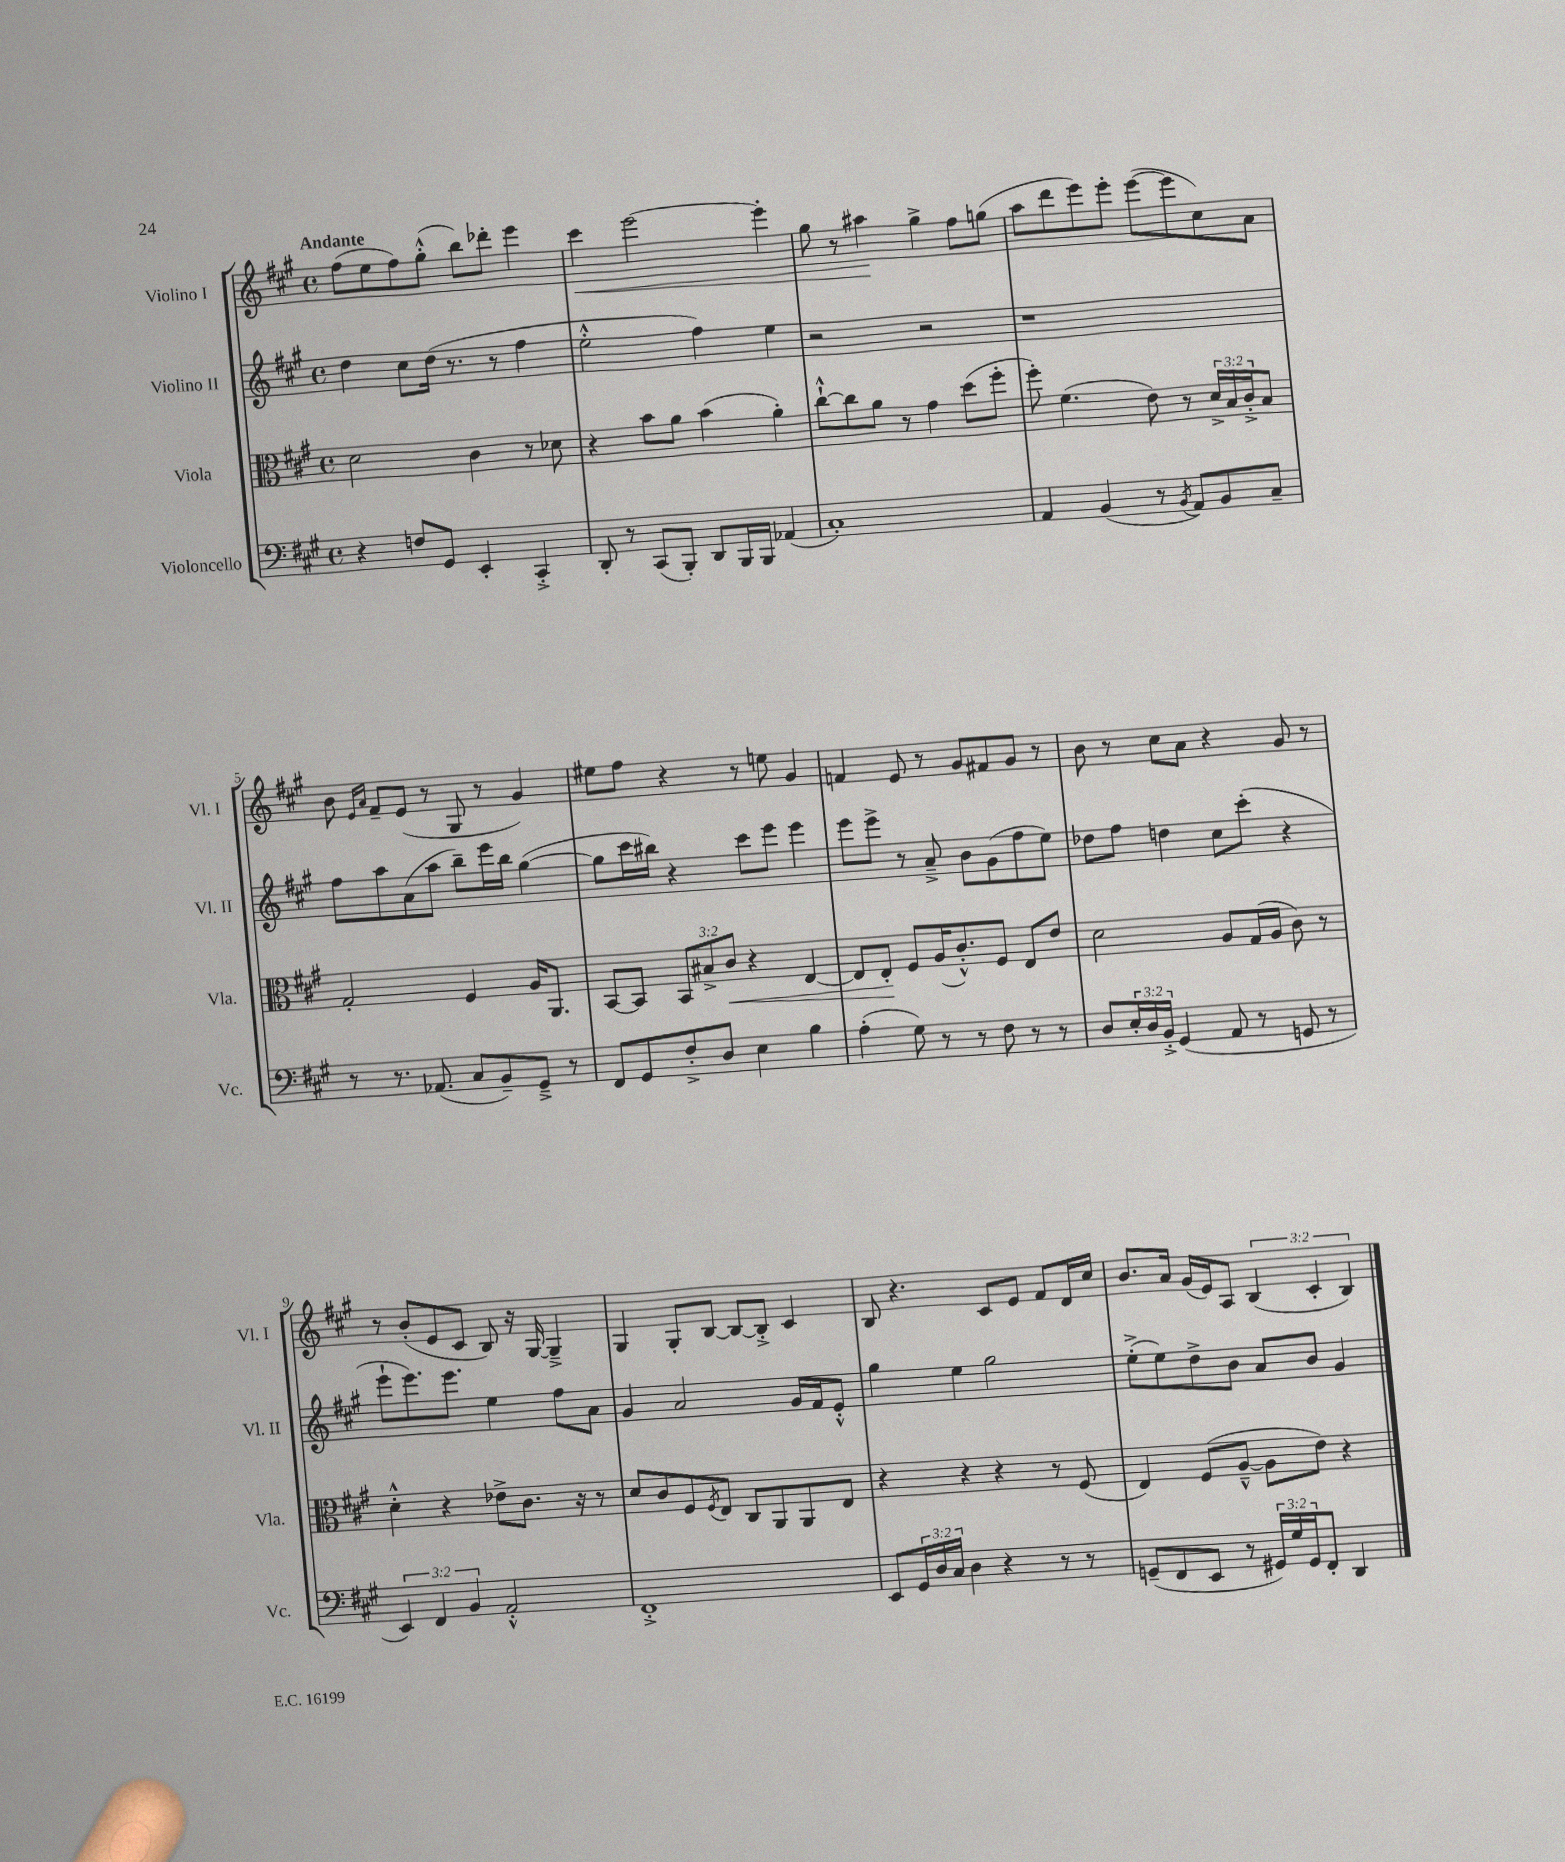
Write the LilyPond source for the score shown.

<<
\new StaffGroup <<
\new Staff = "s0" \with { instrumentName = "Violino I" shortInstrumentName = "Vl. I" } {
    \clef treble \key a \major \defaultTimeSignature \time 4/4 \override Staff.TupletNumber.text = #tuplet-number::calc-fraction-text \tempo "Andante"
    fis''8( e''8 fis''8) gis''8-.-^( b''8) des'''8-. e'''4 |
    cis'''4\< e'''2~ e'''4-. |
    gis''8 r8 ais''4\! gis''4-> fis''8 g''8( |
    a''8 d'''8 e'''8) e'''8-. e'''8~( e'''8 cis''8) a'8 |
    b'8 \grace { e'16 a'16 } fis'8-- e'8( r8 gis8 r8 gis'4) |
    eis''8 fis''8 r4 r8 e''8 gis'4 |
    f'4 e'8 r8 gis'8 fis'8 gis'8 r8 |
    b'8 r8 cis''8 a'8 r4 gis'8 r8 |
    r8 b'8-.( e'8 cis'8 b8) r16 gis16~ gis4---> |
    gis4 gis8-. b8~ b8~ b8-.-> cis'4 |
    b8 r4. cis'8 e'8 fis'8 d'16 cis''16 |
    b'8. a'16 gis'16( e'16) a8 \tuplet 3/2 { b4( cis'4-. b4) } \bar "|." |
}
\new Staff = "s1" \with { instrumentName = "Violino II" shortInstrumentName = "Vl. II" } {
    \clef treble \key a \major \defaultTimeSignature \time 4/4
    d''4 cis''8 d''16( r8. r8 fis''4 |
    e''2-.-^ fis''4) e''4 |
    r2 r2 |
    r1 |
    fis''8 a''8 a'8( a''8 b''8--) e'''16 b''16 gis''4~( |
    gis''8 cis'''16 bis''16) r4 cis'''8 e'''8 e'''4 |
    e'''8 e'''8-> r8 a'8---> b'8 gis'8( fis''8 e''8) |
    des''8 fis''8 d''4 cis''8 cis'''8-.( r4 |
    e'''8-! e'''8.) e'''8. e''4 fis''8 a'8 |
    gis'4 a'2 gis'16 fis'16 e'8-.-^ |
    gis''4 e''4 gis''2 |
    e''8-.->( e''8) d''8-> b'8 a'8 b'8 gis'4 \bar "|." |
}
\new Staff = "s2" \with { instrumentName = "Viola" shortInstrumentName = "Vla." } {
    \clef alto \key a \major \defaultTimeSignature \time 4/4 \override Staff.TupletNumber.text = #tuplet-number::calc-fraction-text
    d'2 cis'4 r8 des'8 |
    r4 b'8 a'8 b'4( a'4-.) |
    cis''8~-!-^ cis''8 a'8 r8 gis'4 d''8( fis''8-. |
    fis''8-.) fis'4.( e'8) r8 \tuplet 3/2 { d'16-> b16 cis'16-.-> } b8 |
    gis2-. fis4 a16 a,8. |
    b,8~ b,8 \tuplet 3/2 { b,8 bis8-> cis'8\< } r4 e4~ |
    e8 e8-.\! fis8 a16( cis'8.-.-^) fis8 e8 e'8 |
    d'2 a8 gis16( a16 cis'8) r8 |
    d'4-.-^ r4 ees'8-> cis'8. r16 r8 |
    d'8 cis'8 fis8 \acciaccatura { fis8 } e8 cis8 a,8 a,8 e8 |
    r4 r4 r4 r8 fis8( |
    e4) fis8( a8~---^ a8 e'8) r4 \bar "|." |
}
\new Staff = "s3" \with { instrumentName = "Violoncello" shortInstrumentName = "Vc." } {
    \clef bass \key a \major \defaultTimeSignature \time 4/4 \override Staff.TupletNumber.text = #tuplet-number::calc-fraction-text
    r4 f8 gis,8 e,4-. cis,4-.-> |
    d,8-. r8 cis,8( b,,8-.) d,8 b,,16 b,,16 aes,4( |
    cis1-.) |
    a,4 b,4( r8 \acciaccatura { b,8 } a,8) b,8 cis8-- |
    r8 r8. aes,8.( cis8 b,8--) gis,8---> r8 |
    fis,8 gis,8 fis8-.-> d8 e4 b4 |
    a4-.( gis8) r8 r8 fis8 r8 r8 |
    d8 \tuplet 3/2 { e16-. d16 b,16-.-> } gis,4( a,8 r8 g,8 r8 |
    \tuplet 3/2 { e,4) fis,4 b,4 } a,2-.-^ |
    fis,1-.-> |
    e,8 \tuplet 3/2 { gis,16 d16 cis16 } d4 r4 r8 r8 |
    g,8--( fis,8 e,8 r8 \tuplet 3/2 { gis,16) gis16 gis,16 } fis,8-. d,4 \bar "|." |
}
>>
>>
